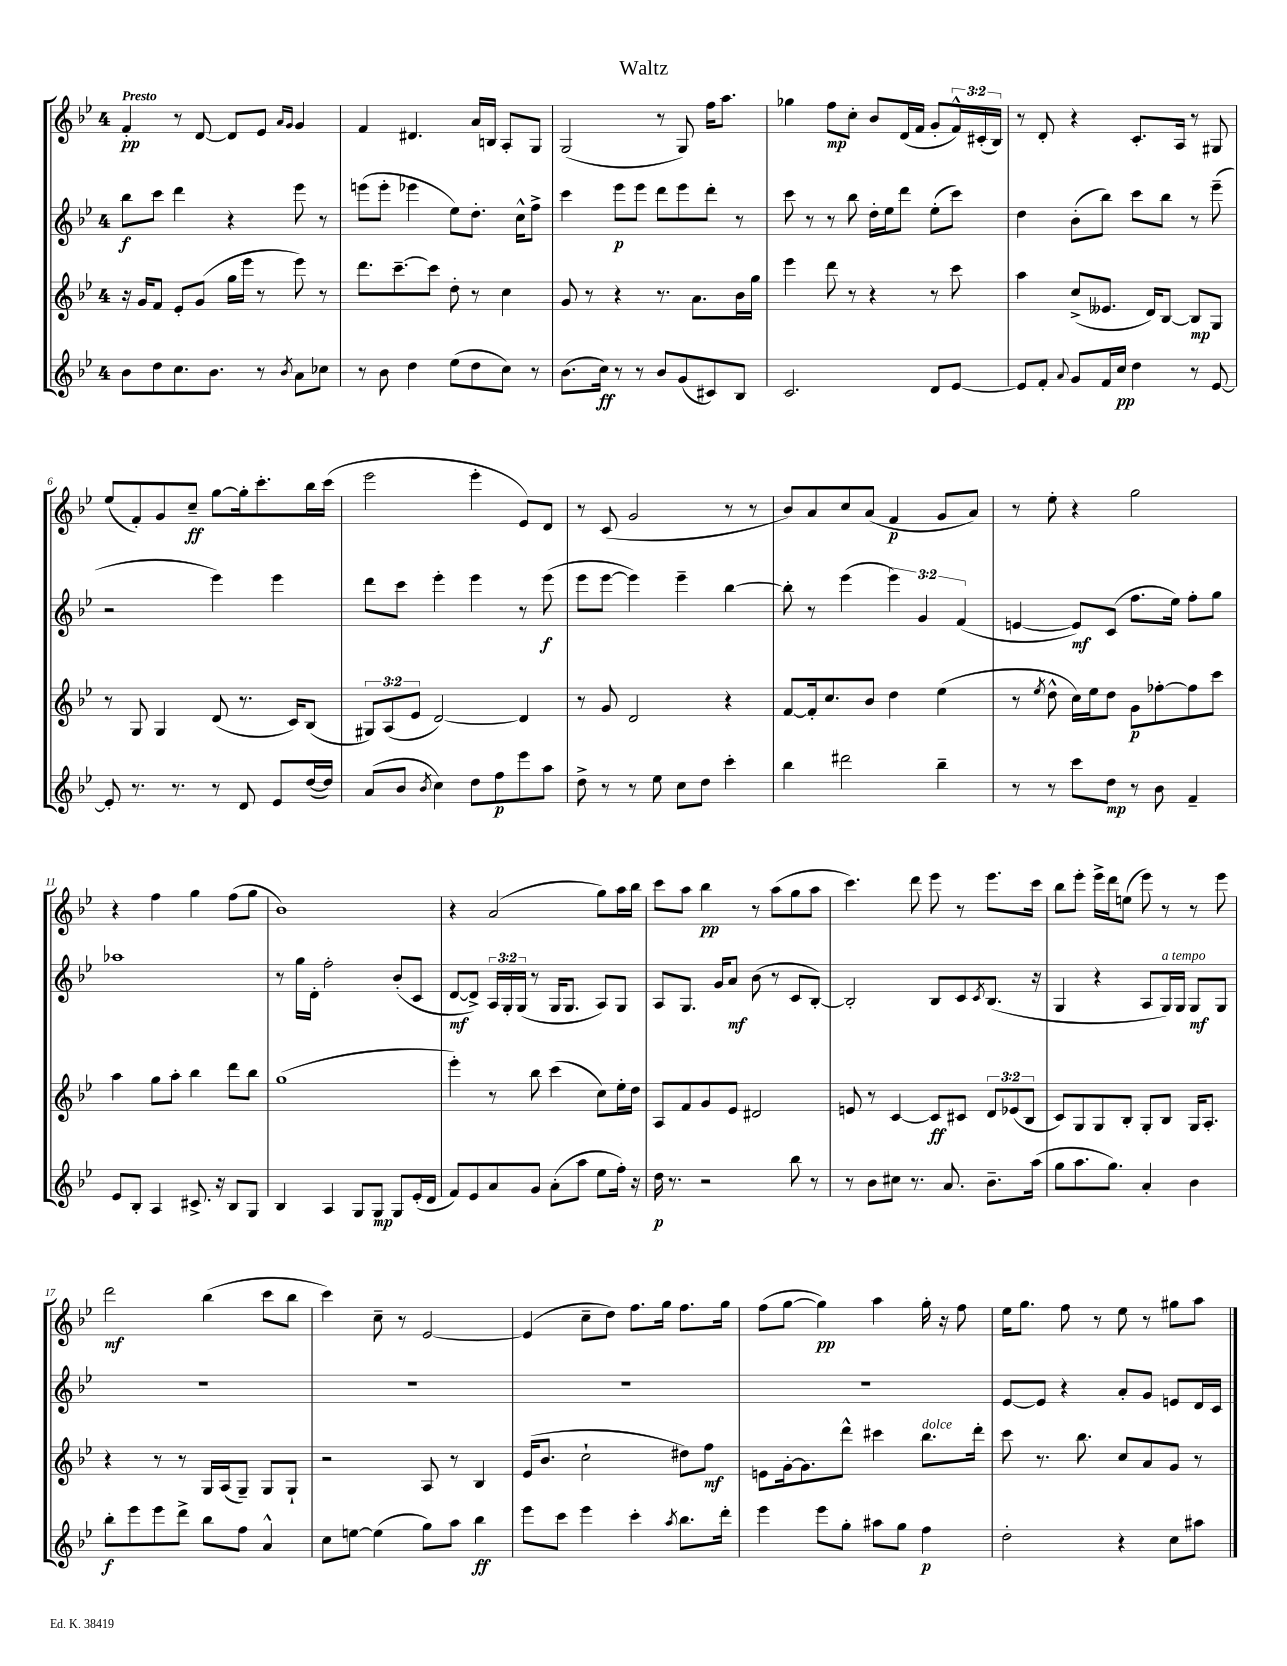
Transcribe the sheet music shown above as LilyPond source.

\header { title = "Waltz" }
<<
\new StaffGroup <<
\new Staff = "s0" {
    \clef treble \key bes \major \once \override Staff.TimeSignature.style = #'single-digit \time 4/4 \override Staff.TupletNumber.text = #tuplet-number::calc-fraction-text \tempo "Presto"
    f'4-.\pp r8 d'8~ d'8 ees'8 \grace { a'16 g'16 } g'4 |
    f'4 dis'4. a'16 b16 a8-. g8 |
    g2( r8 g8) f''16 a''8. |
    ges''4 f''8\mp c''8-. bes'8 d'16( f'16 g'8-. \tuplet 3/2 { f'16-^) cis'16-.( bes16) } |
    r8 d'8-. r4 c'8.-. a16 r8 gis8 |
    ees''8( f'8-.) g'8 c''8--\ff g''8~ g''16-. c'''8.-. bes''16 c'''16( |
    ees'''2 ees'''4-. ees'8) d'8 |
    r8 c'8( g'2 r8 r8 |
    bes'8) a'8 c''8 a'8( f'4\p g'8 a'8) |
    r8 ees''8-. r4 g''2 |
    r4 f''4 g''4 f''8( g''8 |
    bes'1) |
    r4 a'2( g''8) a''16 bes''16 |
    c'''8 a''8 bes''4\pp r8 a''8( g''8 a''8 |
    c'''4.) d'''8 ees'''8 r8 ees'''8. c'''16 |
    bes''8 ees'''8-. ees'''16-> d'''16 e''8( ees'''8) r8 r8 ees'''8 |
    d'''2\mf bes''4( c'''8 bes''8 |
    c'''4) c''8-- r8 ees'2~ |
    ees'4( c''8-- d''8) f''8. g''16 f''8. g''16 |
    f''8( g''8~ g''4\pp) a''4 g''16-. r16 f''8 |
    ees''16 g''8. f''8 r8 ees''8 r8 gis''8 a''8 \bar "|." |
}
\new Staff = "s1" {
    \clef treble \key bes \major \once \override Staff.TimeSignature.style = #'single-digit \time 4/4 \override Staff.TupletNumber.text = #tuplet-number::calc-fraction-text
    bes''8\f c'''8 d'''4 r4 ees'''8 r8 |
    e'''8( e'''8-. ees'''4 ees''8) d''8.-. c''16-^ f''8-> |
    c'''4 ees'''8\p ees'''8 d'''8 ees'''8 d'''8-. r8 |
    c'''8 r8 r8 bes''8 d''16-. ees''16 d'''8 ees''8-.( c'''8) |
    d''4 bes'8-.( bes''8) c'''8 bes''8 r8 ees'''8--( |
    r2 ees'''4) ees'''4 |
    d'''8 c'''8 ees'''4-. ees'''4 r8 ees'''8\f( |
    ees'''8 ees'''8~ ees'''4) ees'''4-- bes''4~ |
    bes''8-. r8 ees'''4( \tuplet 3/2 { ees'''4) g'4 f'4( } |
    e'4~ e'8\mf) c'8( f''8. ees''16) f''8-. g''8 |
    aes''1 |
    r8 g''16 d'16-. f''2-. bes'8-.( c'8 |
    d'8~\mf d'8->) \tuplet 3/2 { a16 g16-. g16( } r8 g16 g8. a8) g8 |
    a8 g8. g'16 a'8\mf bes'8( r8 c'8 bes8~-.) |
    bes2-. bes8 c'8 \acciaccatura { c'8 } bes8.( r16 |
    g4 r4 a8 g16^\markup { \italic "a tempo" }) g16 g8\mf g8 |
    R1 |
    R1 |
    R1 |
    R1 |
    ees'8~ ees'8 r4 a'8-. g'8 e'8 d'16 c'16 \bar "|." |
}
\new Staff = "s2" {
    \clef treble \key bes \major \once \override Staff.TimeSignature.style = #'single-digit \time 4/4 \override Staff.TupletNumber.text = #tuplet-number::calc-fraction-text
    r16 g'16 f'8 ees'8-. g'8( g''16 ees'''16 r8 ees'''8) r8 |
    d'''8. c'''8.~-- c'''8 d''8-. r8 c''4 |
    g'8 r8 r4 r8. a'8. bes'16 g''16 |
    ees'''4 d'''8 r8 r4 r8 c'''8 |
    a''4 c''8->( eeses'8. d'16) bes8~ bes8\mp g8 |
    r8 g8 g4 d'8( r8. c'16) bes8( |
    \tuplet 3/2 { gis8) a8( ees'8 } d'2~) d'4 |
    r8 g'8 d'2 r4 |
    f'8~ f'16-. c''8. bes'8 d''4 ees''4( |
    r8 \acciaccatura { ees''8 } d''8-^ c''16) ees''16 d''8 g'8\p fes''8~-. fes''8 c'''8 |
    a''4 g''8 a''8-. bes''4 d'''8 bes''8 |
    g''1( |
    ees'''4-.) r8 bes''8 c'''4( c''8) ees''16-. d''16 |
    a8 f'8 g'8 ees'8 dis'2 |
    e'8 r8 c'4~ c'8\ff cis'8 \tuplet 3/2 { d'8 ees'8( bes8 } |
    c'8) g8 g8 bes8-. g8-. bes8 g16 a8.-. |
    r4 r8 r8 g16 a16( g8--) g8 g8-! |
    r2 a8 r8 bes4 |
    ees'16( bes'8. c''2-! dis''8) f''8\mf |
    e'8 g'16~-. g'8. d'''8-^ cis'''4 bes''8.^\markup { \italic "dolce" } d'''16-. |
    c'''8 r8. bes''8. c''8 a'8 g'8 r8 \bar "|." |
}
\new Staff = "s3" {
    \clef treble \key bes \major \once \override Staff.TimeSignature.style = #'single-digit \time 4/4
    bes'8 d''8 c''8. bes'8. r8 \acciaccatura { bes'8 } a'8 ces''8 |
    r8 bes'8 d''4 ees''8( d''8 c''8) r8 |
    bes'8.( c''16\ff) r8 r8 bes'8 g'8( cis'8) bes8 |
    c'2. d'8 ees'8~ |
    ees'8 f'8-. \appoggiatura { a'8 } g'8 f'16 c''16\pp d''4 r8 ees'8~ |
    ees'8-. r8. r8. r8 d'8 ees'8 d''16~( d''16) |
    a'8( bes'8 \acciaccatura { bes'8 } c''4) d''8 f''8\p ees'''8 a''8 |
    d''8-> r8 r8 ees''8 c''8 d''8 c'''4-. |
    bes''4 dis'''2 bes''4-- |
    r8 r8 c'''8 d''8\mp r8 bes'8 f'4-- |
    ees'8 bes8-. a4 cis'8.-> r16 bes8 g8 |
    bes4 a4 g8 g8\mp g8 ees'16-.( d'16 |
    f'8) ees'8 a'8 g'8 a'8-.( a''8 ees''8 f''16-.) r16 |
    d''16\p r8. r2 bes''8 r8 |
    r8 bes'8 cis''8 r8. a'8. bes'8.-- a''16( |
    g''8 a''8. g''8.) a'4-. bes'4 |
    bes''8-.\f ees'''8 ees'''8 d'''8-> bes''8 f''8 a'4-^ |
    c''8 e''8~ e''4( g''8) a''8 bes''4\ff |
    ees'''8 c'''8 ees'''4 c'''4-. \acciaccatura { a''8 } bes''8. d'''16-. |
    ees'''4 ees'''8 g''8-. ais''8 g''8 f''4\p |
    d''2-. r4 c''8 ais''8 \bar "|." |
}
>>
>>
